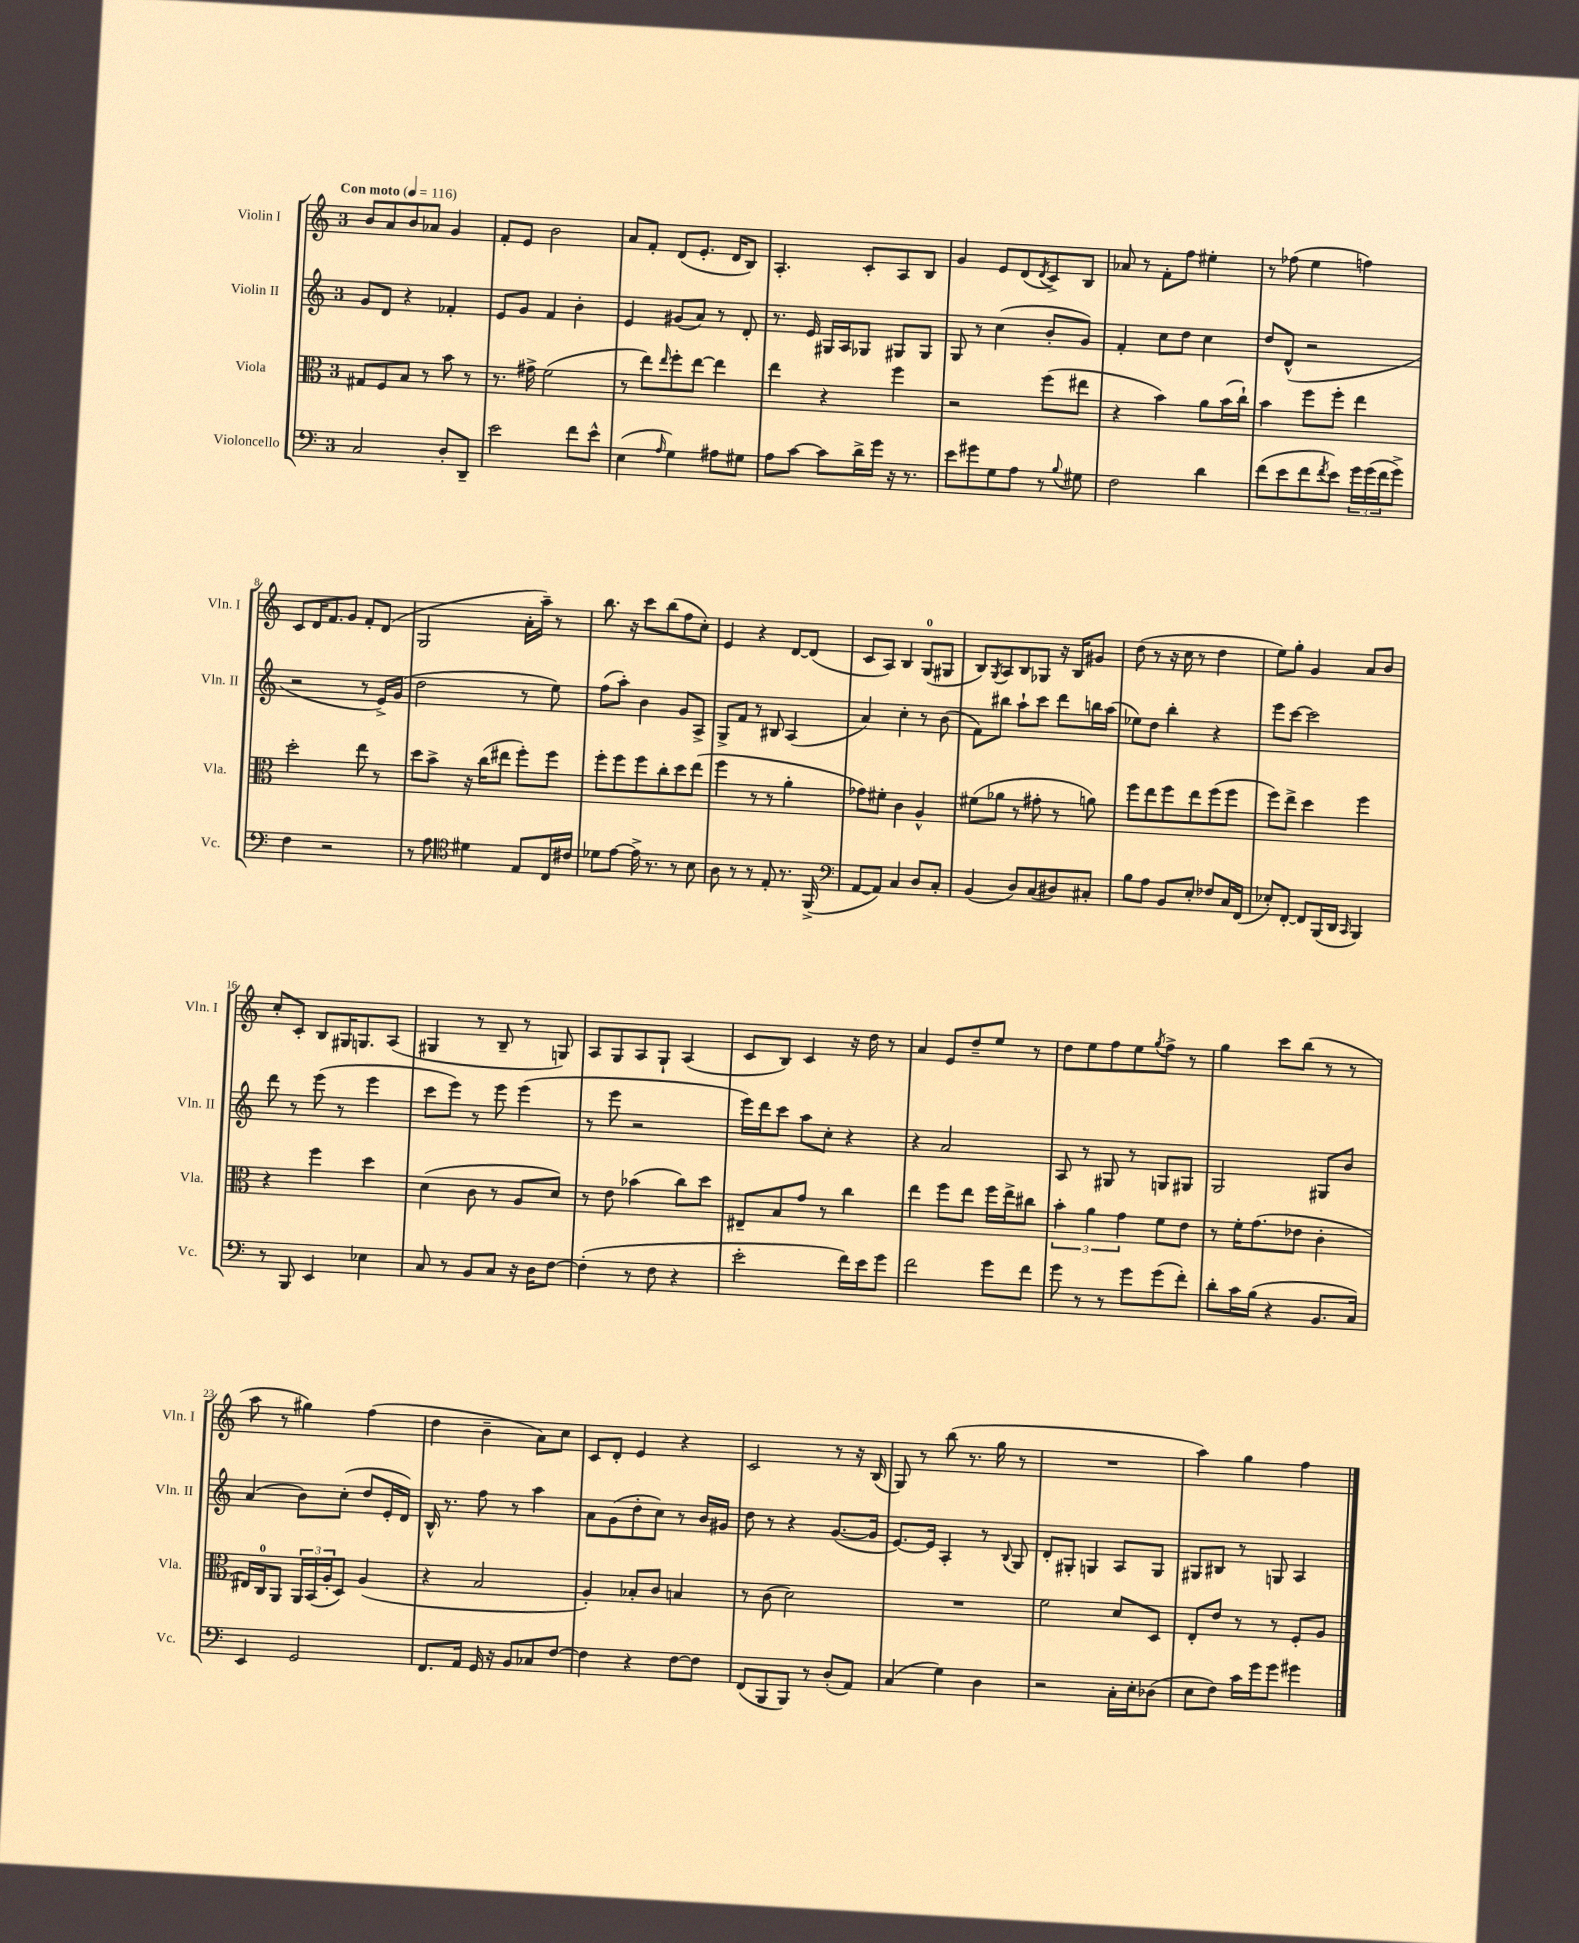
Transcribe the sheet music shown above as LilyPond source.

<<
\new StaffGroup <<
\new Staff = "s0" \with { instrumentName = "Violin I" shortInstrumentName = "Vln. I" } {
    \clef treble \key c \major \once \override Staff.TimeSignature.style = #'single-digit \time 3/4 \tempo "Con moto" 4 = 116
    b'8 a'8 b'8 aes'8 g'4 |
    f'8-. e'8 b'2 |
    a'8 f'8-. d'8( e'8.-. d'16 b8) |
    a4.-. c'8-. a8 b8 |
    g'4 e'8 d'8( \acciaccatura { d'8 } c'8->) b8 |
    aes'8 r8 f'8-. f''8 eis''4-. |
    r8 fes''8( e''4 f''4) |
    c'8 d'16 f'8. g'8 f'8-. d'8( |
    g2 a'16-. a''16--) r8 |
    b''8. r16 c'''8 b''8( f''8 c''8-.) |
    e'4 r4 d'8~ d'8( |
    c'8 a8) b4 g8-0( gis8 |
    b8) \acciaccatura { g8 } a8 b8 ges8 r16 b16 gis'8 |
    d''8( r8 r16 c''16 r8 d''4 |
    e''8) g''8-. g'4 a'8 b'8 |
    c''8-. c'8-. b8 gis16 g8. a8( |
    gis4 r8 b8-- r8 g8) |
    a8 g8 a8 g8-! a4( |
    c'8 b8) c'4 r16 d''16 r8 |
    a'4 e'8 d''8-- e''8 r8 |
    d''8 e''8 f''8 e''8 \acciaccatura { g''8 } f''8-> r8 |
    g''4 c'''8 b''8( r8 r8 |
    a''8 r8 gis''4) f''4( |
    d''4 b'4-- a'8) c''8 |
    c'8 d'8-. e'4 r4 |
    c'2 r8 r16 b16( |
    g8) r8 b''8( r8. g''16 r8 |
    R2. |
    a''4) g''4 f''4 \bar "|." |
}
\new Staff = "s1" \with { instrumentName = "Violin II" shortInstrumentName = "Vln. II" } {
    \clef treble \key c \major \once \override Staff.TimeSignature.style = #'single-digit \time 3/4
    g'8 d'8 r4 fes'4-. |
    e'8 g'8 f'4 b'4-. |
    e'4 gis'8( a'8) r8 d'8-. |
    r8. e'16 gis16 a16 ges8 gis8 gis8 |
    g8 r8 c''4( b'8-. g'8) |
    f'4-. c''8 d''8 c''4 |
    d''8 d'8-^( r2 |
    r2 r8 e'16->) g'16( |
    d''2 r8 e''8) |
    f''8( a''8-.) b'4 g'8 a8-> |
    g8-> f'8 r8 bis8 a4( |
    a'4) c''4-. r8 b'8( |
    f'8) bis''8 a''8-! c'''8 d'''8 b''16 a''16( |
    ees''8) d''8 b''4-. r4 |
    e'''8 c'''8~ c'''2 |
    d'''8 r8 e'''8( r8 e'''4 |
    c'''8 e'''8) r8 e'''8 e'''4( |
    r8 e'''8 r2 |
    e'''16) d'''16 c'''8 a''8 c''8-. r4 |
    r4 a'2 |
    a8 r8 gis8 r8 g8 gis8 |
    g2 gis8 b'8 |
    a'4( b'8) c''8-.( d''8 e'16-. d'16) |
    b16-^ r8. f''8 r8 a''4 |
    a'8 g'8( d''8-. c''8) r8 b'16 gis'16 |
    d''8 r8 r4 g'8.~( g'16 |
    e'8.~) e'16 a4-. r8 \appoggiatura { b8 } g8 |
    d'8-. gis8-. g4 a8 g8 |
    gis8 bis8 r8 g8 a4 \bar "|." |
}
\new Staff = "s2" \with { instrumentName = "Viola" shortInstrumentName = "Vla." } {
    \clef alto \key c \major \once \override Staff.TimeSignature.style = #'single-digit \time 3/4
    gis8 f8 b8 r8 b'8 r8 |
    r8. gis'16-> f'2( |
    r8 e''8) \grace { e''16 } f''8-. e''8~ e''4 |
    e''4 r4 f''4 |
    r2 f''8( eis''8 |
    r4 b'4) a'8 b'16( c''16-!) |
    b'4 f''8 f''8-. e''4 |
    d''2-. e''8 r8 |
    d''8 b'8-> r16 c''16( eis''8 f''8-.) f''8 |
    f''8-. f''8 f''8 c''8-. d''8 e''8( |
    f''4 r8 r8 a'4-. |
    ges'8) fis'8-. c'4 a4-^ |
    fis'8( aes'8 r8 gis'8-. r8 a'8) |
    f''8 e''8 f''8 e''8 f''8( f''8 |
    f''8) e''8-> d''4 f''4 |
    r4 f''4 d''4 |
    d'4( c'8 r8 a8 d'8) |
    r8 e'8 bes'4( c''8) d''8 |
    eis8-- b8 g'8 r8 c''4 |
    e''4 f''8 e''8 f''16 e''16-> cis''8 |
    \tuplet 3/2 { b'4-. a'4 g'4 } f'8 e'8 |
    r8 f'16-. g'8.( ees'8 c'4-. |
    eis16) c16-0 a,8 \tuplet 3/2 { a,16 b,16( a16-. } d8) a4( |
    r4 b2 |
    a4-.) bes8-. c'8 b4 |
    r8 c'8( d'2) |
    R2. |
    f'2 d'8 d8 |
    e8-. e'8 r8 r8 f8-. a8 \bar "|." |
}
\new Staff = "s3" \with { instrumentName = "Violoncello" shortInstrumentName = "Vc." } {
    \clef bass \key c \major \once \override Staff.TimeSignature.style = #'single-digit \time 3/4
    c2 d8-. d,8-- |
    e'2 f'8 e'8-^ |
    e4( \grace { a16 } g4) ais8 gis8 |
    a8 c'8~ c'8 d'16-> g'16 r16 r8. |
    e'8 gis'8 g8 a8 r8 \appoggiatura { b8 } gis8 |
    f2 d'4 |
    f'8( e'8 f'8 \acciaccatura { f'8 } e'8) \tuplet 3/2 { g'16 g'16( f'16 } g'8->) |
    f4 r2 |
    r8 a8 \clef tenor dis'4 e8 c16 cis'16 |
    des'8 e'8~ e'16-> r8. r8 b8 |
    a8 r8 r8 e8-. r8. f,16->( |
    \clef bass a,8~ a,8) c4 d8 c8-. |
    b,4( d8) c8( dis8) cis8-. |
    b8 a8 b,8 e8-. fes8 c16 f,16( |
    ees8-.) f,8~-. f,8 b,,16( d,16 \grace { c,16 } b,,4) |
    r8 b,,8 e,4 ees4 |
    c8 r8 b,8 c8 r16 d16 f8~ |
    f4-.( r8 f8 r4 |
    e'2-. f'16) e'16 g'8 |
    f'2 g'8 f'8 |
    g'8 r8 r8 g'8 g'8( f'8-.) |
    d'8-. c'16 b16( r4 b,8. c16) |
    e,4 g,2 |
    f,8. a,16 g,16 r16 b,8 ces8 f8~ |
    f4 r4 f8~ f8 |
    f,8( b,,8 b,,8) r8 d8-.( a,8) |
    c4( g4) d4 |
    r2 c16-. e16-. des8( |
    e8 f8) c'16 g'16 g'8 gis'4 \bar "|." |
}
>>
>>
